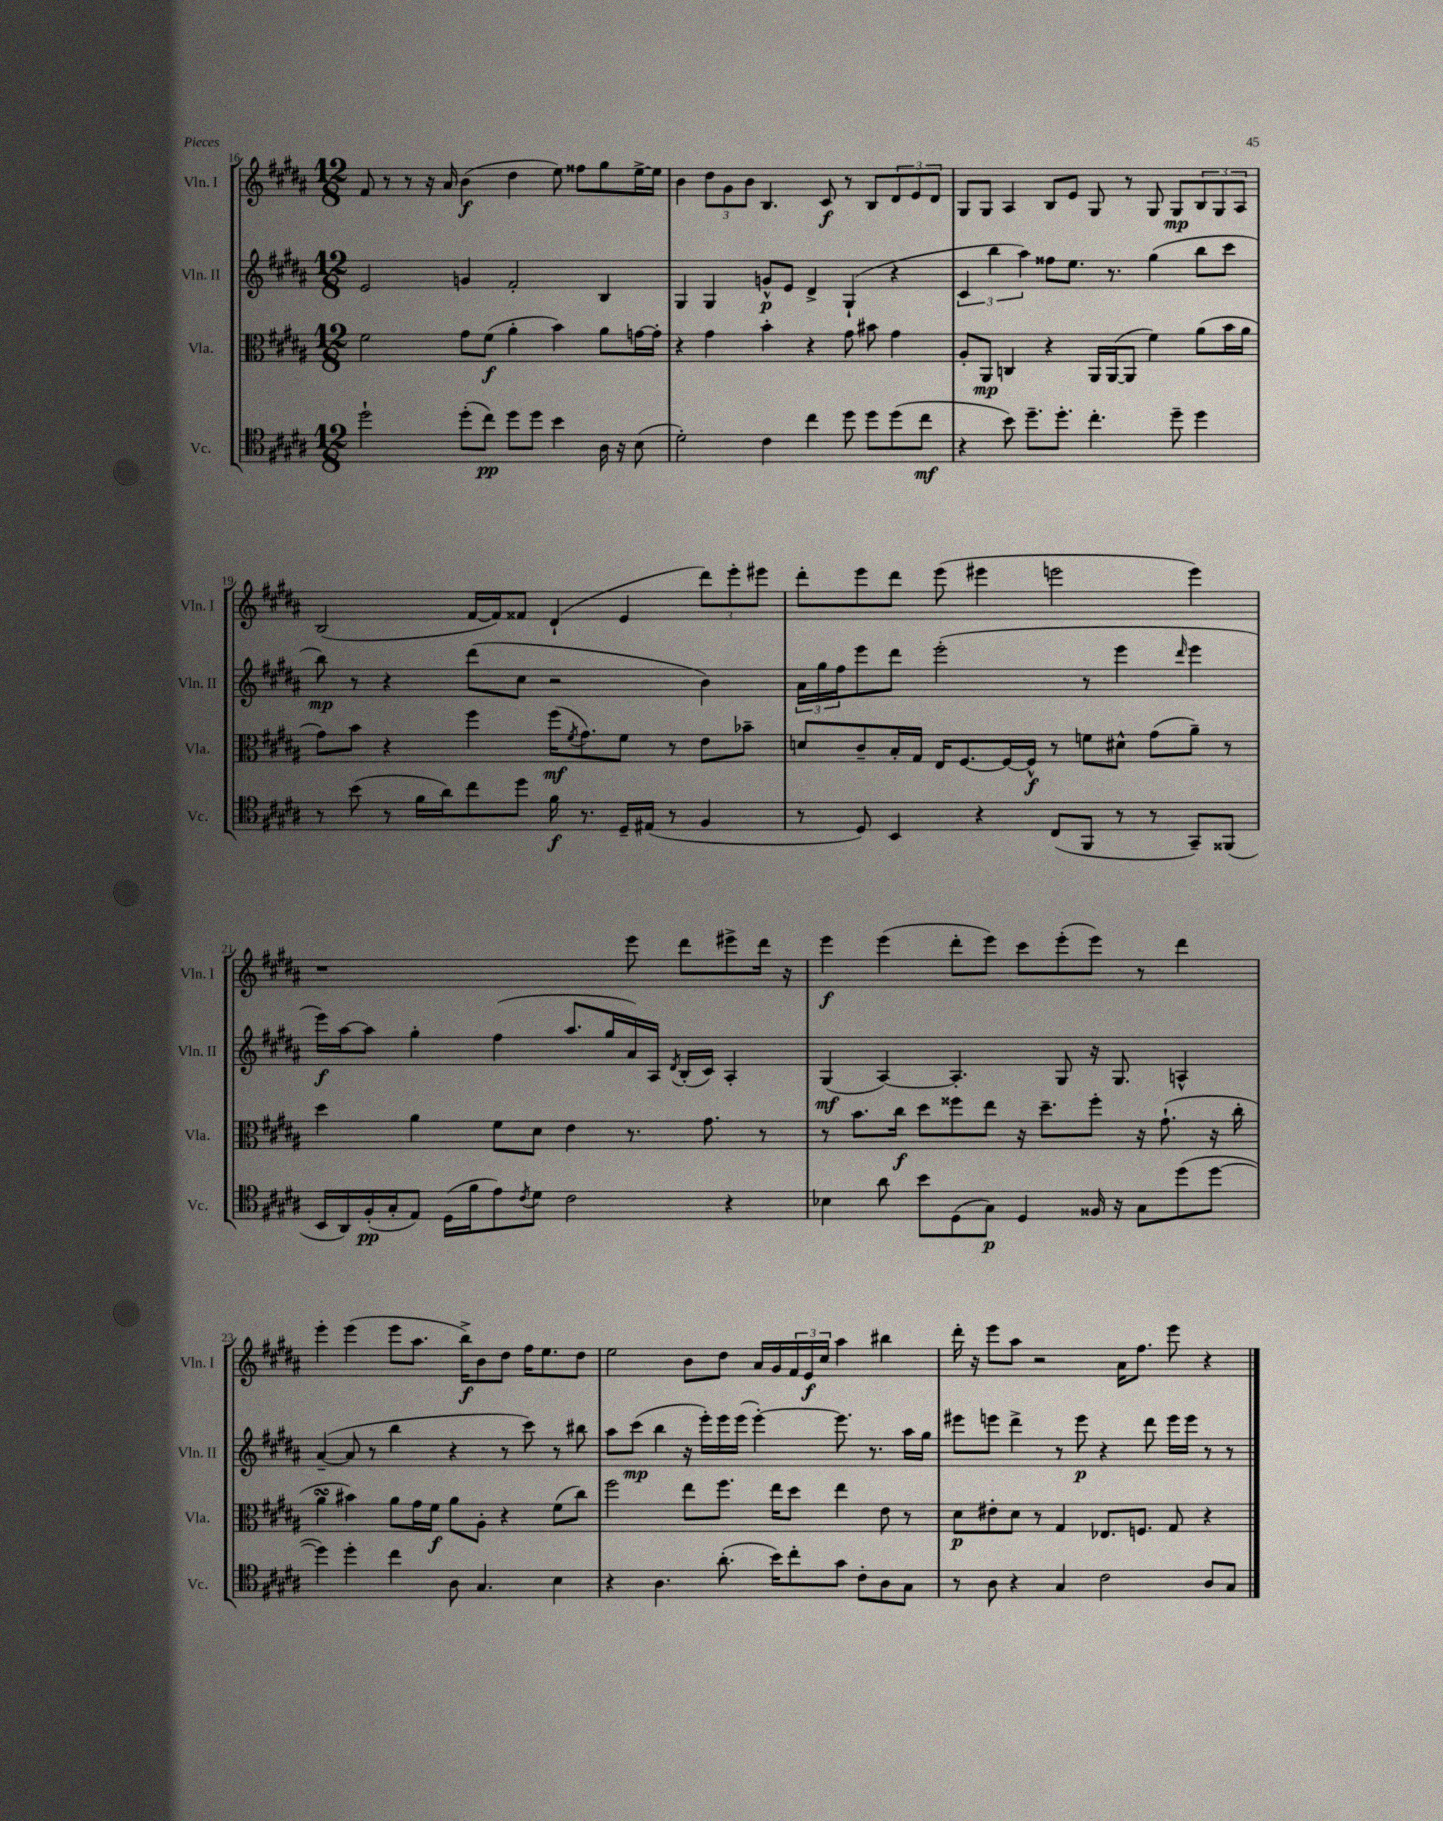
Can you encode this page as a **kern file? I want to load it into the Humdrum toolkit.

**kern	**kern	**kern	**kern
*staff4	*staff3	*staff2	*staff1
*clefC4	*clefC3	*clefG2	*clefG2
*k[f#c#g#d#a#]	*k[f#c#g#d#a#]	*k[f#c#g#d#a#]	*k[f#c#g#d#a#]
*M12/8	*M12/8	*M12/8	*M12/8
2dd#`	2f#	2e	8f#
.	.	.	8r
.	.	.	8r
.	.	.	16r
.	.	.	16a#
(8dd#'	8g#	4g	(4b
8cc#)	(8f#	.	.
8dd#	4a#'	2f#'	4dd#
8dd#	.	.	.
4b	4b)	.	8ee)
.	.	.	8ff##
16A#	8a#	4B	8gg#
16r	.	.	.
(8B	[16g	.	[16ee^
.	16g']	.	16ee]
=	=	=	=
2d#')	4r	4G#	4b
.	4g#	4G#	12dd#
.	.	.	12g#
.	.	.	12b
4c#	4b'	8g^^	4.B
.	.	8e	.
4cc#	4r	4d#^	.
.	.	.	8c#
8dd#	8g#	(4G#`	8r
8dd#	8b#	.	8B
(8dd#	4g#	4r	12d#
.	.	.	12e
8cc#	.	.	.
.	.	.	12d#
=	=	=	=
4r	8A#'	6c#	8G#
.	8AA#	.	8G#
.	.	6bb	.
8b)	4C	.	4A#
.	.	6aa#)	.
8.dd#~	.	.	.
.	4r	8ff##	8B
8.dd#'	.	.	.
.	.	8.ee	8e
4.cc#'	16AA#	.	8G#
.	([16AA#	8.r	.
.	8AA#]	.	8r
.	4f#)	(4gg#	8G#
8dd#~	.	.	8G#
4dd#	(8a#	8bb	12B
.	.	.	12G#
.	16b	8ccc#	.
.	.	.	12A#
.	16a#	.	.
=	=	=	=
8r	8g#)	8bb)	(2B
(8b	8b	8r	.
8r	4r	4r	.
16f#	.	.	.
16a#)	.	.	.
8cc#	4ff#	(8ddd#	[16f#
.	.	.	16f#])
8dd#	.	8cc#	8f##
16f#	(16ff#	2r	(4d#`
.	8qf#	.	.
8.r	8.g#)	.	.
16D#~	8f#	.	4e
(16E#	.	.	.
8r	8r	.	.
4F#	8e	4b)	12ddd#)
.	.	.	12eee'
.	8b-~	.	.
.	.	.	12eee#
=	=	=	=
8r	8d	24a#	8ddd#'
.	.	24gg#	.
.	.	24ff#	.
8D#)	8c#~	8eee	8eee
4BB	16B'	8ddd#	8ddd#
.	16G#	.	.
.	16E	(2eee'	(8eee
.	[8.F#	.	.
4r	.	.	4eee#
.	16F#_	.	.
.	16F#^^]	.	.
(8C#	8r	.	2eee
8FF#	8f	8r	.
8r	8d#^^	4eee	.
8r	(8g#	.	.
.	.	16qqddd#	.
8GG#~)	8a#~)	4eee	4eee)
(8FF##	8r	.	.
=	=	=	=
16BB	4dd#	16eee)	1r
16AA#)	.	[16aa#	.
(16F#'	.	8aa#]	.
16G#'	.	.	.
8E)	4a#	4gg#'	.
(16D#	.	.	.
16f#	.	.	.
8e)	8f#	(4ff#	.
8qc#	.	.	.
8d#	8d#	.	.
2c#	4e	8.aa#	.
.	.	16gg#	.
.	8.r	16a#)	8eee
.	.	16A#	.
.	.	8qd#	.
.	.	(16B'	8ddd#
.	8.g#	16c#)	.
4r	.	4A#'	8eee#^
.	8r	.	16ddd#
.	.	.	16r
=	=	=	=
4B-	8r	(4G#	4eee
.	8.b	.	.
8a#	.	[4A#)	(4eee
.	16cc#	.	.
8b	8dd#	.	.
(8D#	8ff##	4.A#']	8ddd#'
8G#)	8ee	.	8eee)
4D#	16r	.	8ccc#
.	8.dd#~	.	.
.	.	8G#	(8eee'
16F##	8ff##'	16r	8eee)
16r	.	8.G#	.
8G#	16r	.	8r
.	(8.g#`	.	.
(8dd#	.	4A^^	4ddd#
[8dd#	16r	.	.
.	16cc#'	.	.
=	=	=	=
4dd#])	4a#	([4a#~	4eee'
4dd#'	4b#)	8a#]	(4eee
.	.	8r	.
4cc#	8a#	4bb	8eee
.	16g#	.	8.aa#
.	16f#	.	.
8A#	8a#	4r	.
.	.	.	16bb^)
4.G#	8A#'	.	8b
.	4r	8r	8dd#
.	.	8ccc#)	16ff#
.	.	.	8.ee
4B	(8f#	8r	.
.	8cc#)	8bb#	8dd#
=	=	=	=
4r	2ff#	8aa#	2ee
.	.	(8ccc#	.
4.A#	.	4bb	.
.	8ee	16r	8b
.	.	16eee')	.
(8.a#'	8.ff#	16eee	8dd#
.	.	(16eee	.
.	.	[4eee')	16a#
16b)	16ee	.	16g#
8cc#'	8dd#	.	24f#
.	.	.	24e
.	.	.	24cc#
8g#	4ee	8.eee]	4aa#
8c#'	.	.	.
.	.	8.r	.
8A#	8e	.	4bb#
8G#	8r	16aa#	.
.	.	16gg#	.
=	=	=	=
8r	8d#	8eee#	16ddd#'
.	.	.	16r
8A#	8e#'	8eee	8eee
4r	8d#	4ddd#^	8aa#
.	8r	.	2r
4G#	4G#	8r	.
.	.	8eee	.
2c#	8.E-	4r	.
.	.	.	16a#
.	8.F	.	8.ff#
.	.	8ddd#	.
.	8G#	16eee	8eee
.	.	16eee	.
8A#	4r	8r	4r
8G#	.	8r	.
==	==	==	==
*-	*-	*-	*-
